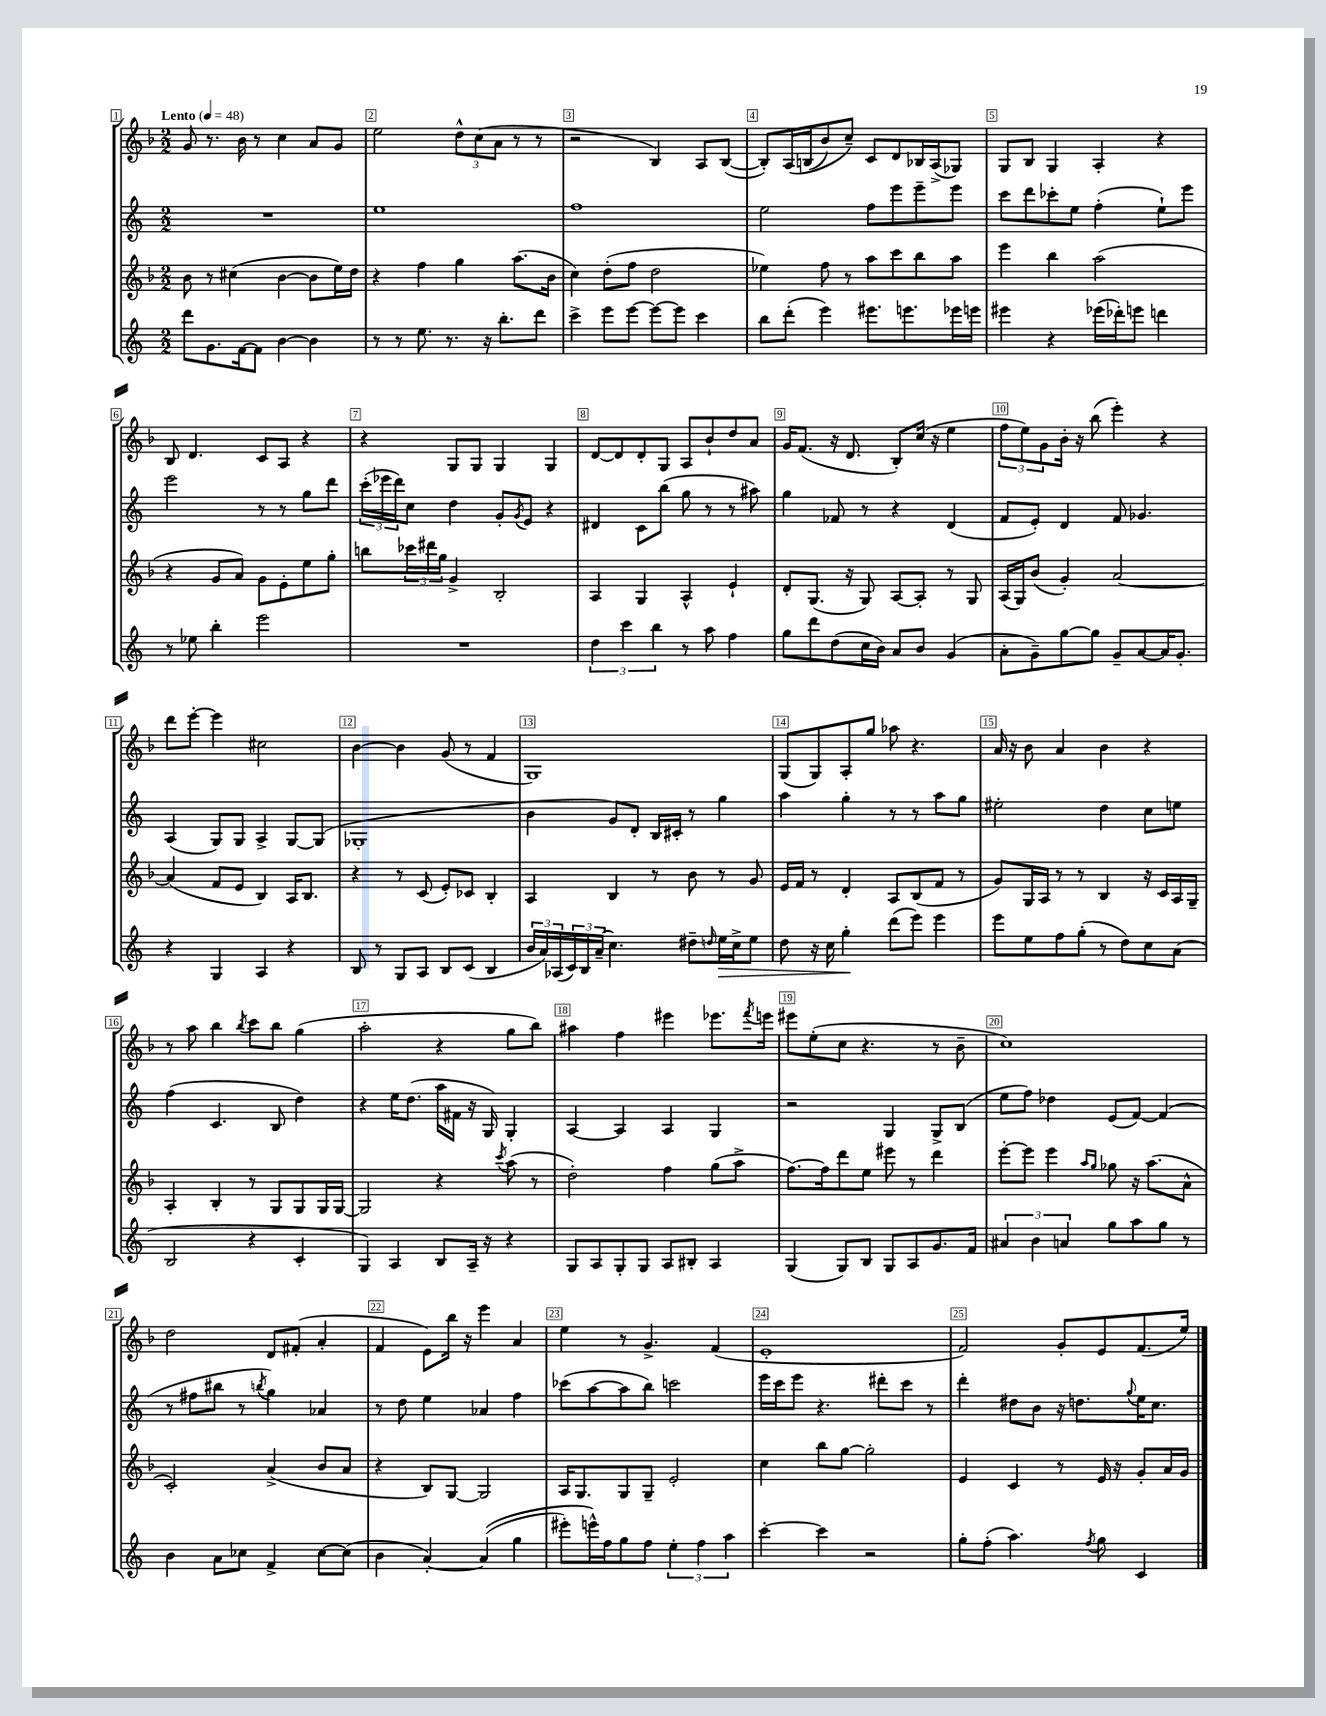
<<
\new StaffGroup <<
\new Staff = "s0" {
    \clef treble \key f \major \numericTimeSignature \time 2/2 \tempo "Lento" 4 = 48
    g'8 r8. bes'16 r8 c''4 a'8 g'8 |
    e''2 \tuplet 3/2 { d''8-^ c''8( a'8 } r8 r8 |
    r2 bes4) a8 bes8~( |
    bes8-.) a16\( b16( bes'8) c''8--\) c'8 d'8 bes16 a16->( ges8) |
    g8 bes8 g4 a4-. r4 |
    bes8 d'4. c'8 a8 r4 |
    r4 g8 g8 g4 g4 |
    d'8~ d'8 d'8-. g8 a8 bes'8-! d''8 a'8 |
    g'16 f'8.( r16 d'8. bes8-.) c''16( r16 e''4 |
    \tuplet 3/2 { f''8 e''8) g'8 } bes'16-. r16 bes''8( e'''4-.) r4 |
    d'''8 e'''8~-. e'''4 cis''2 |
    bes'4~ bes'4 g'8( r8 f'4 |
    g1) |
    g8( g8) a8-. g''8 aes''8 r4. |
    a'16 r16 bes'8 a'4 bes'4 r4 |
    r8 a''8 bes''4 \acciaccatura { bes''8 } c'''8 bes''8 g''4( |
    a''2-. r4 g''8 bes''8) |
    ais''4 f''4 eis'''4 ees'''8. \acciaccatura { f'''8 } e'''16 |
    eis'''8 e''8-.( c''8 r4. r8 bes'8-- |
    c''1) |
    d''2 d'8 fis'8-.( a'4-. |
    f'4 e'8) bes''16 r16 e'''4 a'4 |
    e''4 r8 g'4.-> f'4( |
    e'1-. |
    f'2) g'8-. e'8 f'8.( e''16) \bar "|." |
}
\new Staff = "s1" {
    \clef treble \key c \major \numericTimeSignature \time 2/2
    R1 |
    e''1 |
    f''1 |
    e''2 f''8 e'''8 e'''8-- e'''8 |
    c'''8 d'''8 ces'''8-. e''8 f''4-.( e''8-!) e'''8 |
    e'''2 r8 r8 g''8 d'''8 |
    \tuplet 3/2 { c'''16-.( ees'''16 d'''16) } c''8 d''4 g'8-. \acciaccatura { g'8 } e'8 r4 |
    dis'4 c'8 b''8( g''8 r8 r8 ais''8) |
    g''4 fes'8 r8 r4 d'4( |
    f'8 e'8-.) d'4 f'8 ges'4. |
    a4( g8) g8 a4-> g8~ g8( |
    ges1-. |
    b'4 g'8) d'8-. b16 cis'16-. r8 g''4 |
    a''4 g''4-. r8 r8 a''8 g''8 |
    eis''2-. d''4 c''8 e''8 |
    f''4( c'4. b8 d''4) |
    r4 e''16 d''8.( a''16 fis'16 r16 g16) g4-. |
    a4~ a4 a4 g4 |
    r2 g4 g8-> b8( |
    e''8 f''8) des''4 e'8( f'8~) f'4( |
    r8 fis''8 bis''8 r8 \acciaccatura { b''8 } g''4) aes'4 |
    r8 d''8 e''4 aes'4 f''4 |
    ces'''8( a''8~ a''8 b''8) c'''2 |
    e'''16 c'''16 e'''8 r4. dis'''8-. c'''8 r8 |
    d'''4-. dis''8 b'8 r16 d''8. \appoggiatura { g''8 } e''16 c''8. \bar "|." |
}
\new Staff = "s2" {
    \clef treble \key f \major \numericTimeSignature \time 2/2
    bes'8 r8 cis''4( bes'4~ bes'8 e''16) d''16 |
    r4 f''4 g''4 a''8.( bes'16 |
    c''4) d''8-.( f''8 d''2 |
    ees''4) f''8 r8 a''8 c'''8 bes''8 a''8 |
    e'''4 bes''4 a''2( |
    r4 g'8 a'8) g'8 e'8-. e''8 g''8-. |
    b''8 \tuplet 3/2 { ces'''16 dis'''16 g''16 } g'4-> bes2-. |
    a4 g4 a4-^ e'4-! |
    d'8-. g8.( r16 g8) a8~ a8-. r8 g8 |
    a16( g16) bes'8( g'4-.) a'2~ |
    a'4( f'8 e'8 bes4) a16 bes8. |
    r4 r8 c'8( e'8-.) ces'8 bes4-. |
    a4 bes4 r8 bes'8 r8 g'8 |
    e'16 f'16 r8 d'4-. a8 bes8( f'8 r8 |
    g'8) g16 a16 r8 r8 bes4 r16 c'16 a16 g16-- |
    a4-. bes4-. r8 g8 g8 g16 g16~ |
    g2 r4 \acciaccatura { c'''8 } a''8( r8 |
    d''2-.) f''4 g''8( a''8-> |
    f''8.~) f''16 d'''8 e''8 eis'''8 r8 d'''4 |
    e'''8~-. e'''8 e'''4 \grace { a''16 g''16 } ges''8 r16 a''8.( a'8-^ |
    c'2-.) a'4->( bes'8 a'8 |
    r4 bes8) g8~ g2 |
    a16 g8. g8 g8-- e'2-. |
    c''4 bes''8 g''8~ g''2-. |
    e'4 c'4 r8 e'16 r16 g'8-. a'16 g'16 \bar "|." |
}
\new Staff = "s3" {
    \clef treble \key c \major \numericTimeSignature \time 2/2
    d'''8 g'8. f'16~ f'8 b'4~ b'4 |
    r8 r8 e''8. r8. r16 b''8.-. d'''8 |
    c'''4-> e'''8 e'''8~ e'''8~ e'''8 c'''4 |
    b''8 d'''8-.( e'''4) eis'''8. e'''8. ees'''16 e'''16 |
    eis'''4 r4 ees'''16( des'''16-.) e'''8 d'''4 |
    r8 ees''8 b''4-. e'''2 |
    R1 |
    \tuplet 3/2 { d''4 c'''4 b''4 } r8 a''8 f''4 |
    g''8 d'''8 d''8( c''16 b'16) a'8 b'8 g'4( |
    a'8-. g'8--) g''8~ g''8 g'8-- a'8~ a'16 g'8.-. |
    r4 g4 a4 r4 |
    b8 r8 g8 a8 b8 c'8( b4 |
    \tuplet 3/2 { b'16 a'16) aes16( } \tuplet 3/2 { c'16) b16 a'16--( } c''4.) dis''8-- \grace { d''16 } e''16\> c''16-> e''8 |
    d''8 r16 c''16 g''4-.\! d'''8( e'''8) e'''4 |
    e'''8 e''8 f''8 g''8-.( r8 d''8) c''8 a'8( |
    b2 r4 c'4-. |
    g4) a4 b8 a16-- r16 r4 |
    g8 a8 g8-. g8 a8 bis8-. a4 |
    g4( g8) b8 g8 a8 g'8. f'16 |
    \tuplet 3/2 { ais'4 b'4 a'4 } g''8 a''8 g''8 r8 |
    b'4 a'8 ces''8 f'4-> ces''8~ ces''8( |
    b'4 a'4~-.) a'4(\( g''4 |
    eis'''8-.) e'''16-^\) f''16 g''8 f''8 \tuplet 3/2 { e''4-. f''4 a''4 } |
    c'''4~-. c'''4 r2 |
    g''8-. f''8-.( a''4.) \acciaccatura { f''8 } g''8 c'4 \bar "|." |
}
>>
>>
\layout { \context { \Score \override BarNumber.break-visibility = ##(#f #t #t) barNumberVisibility = #all-bar-numbers-visible \override BarNumber.stencil = #(make-stencil-boxer 0.1 0.3 ly:text-interface::print) } }
